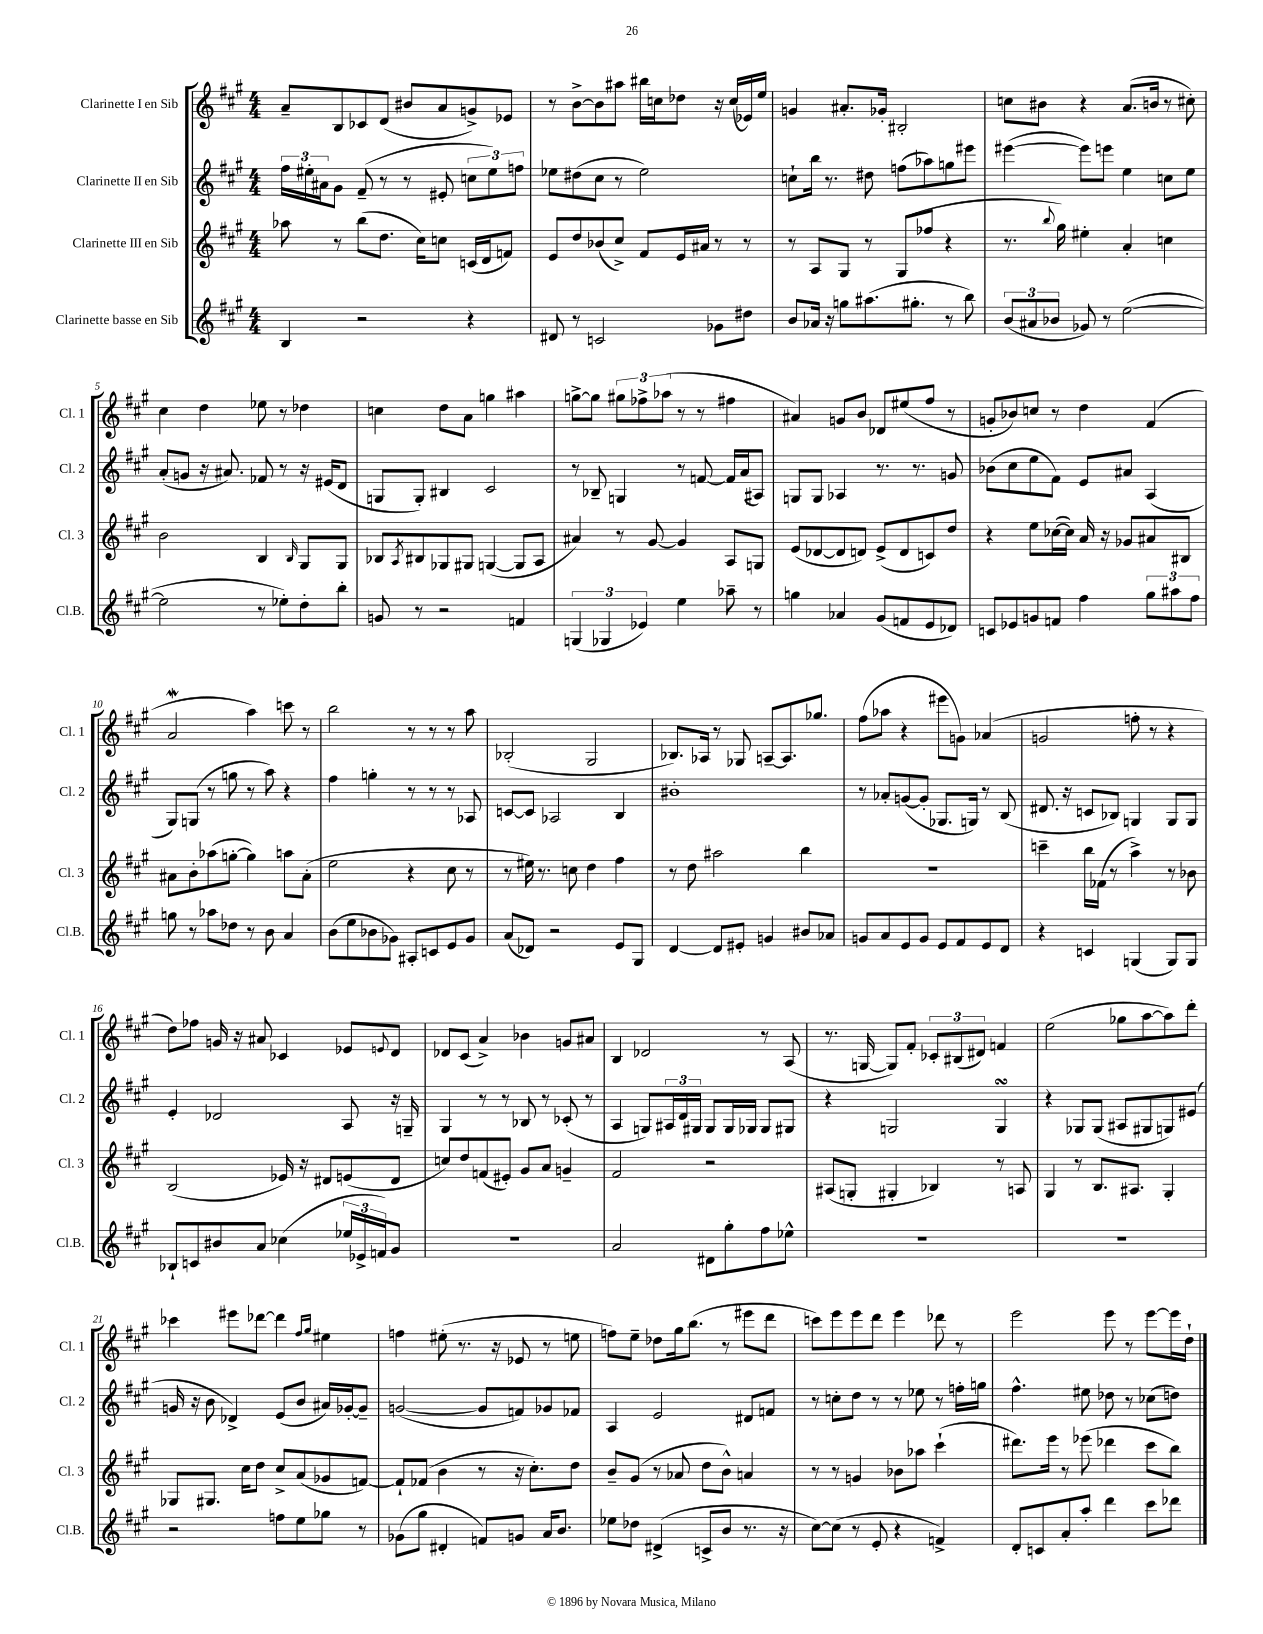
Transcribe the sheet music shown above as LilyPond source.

<<
\new StaffGroup <<
\new Staff = "s0" \with { instrumentName = "Clarinette I en Sib" shortInstrumentName = "Cl. 1" } {
    \clef treble \key a \major \numericTimeSignature \time 4/4
    a'8-- b8 ces'8 d'8( bis'8 a'8 g'8->) ees'8 |
    r8 b'8~-> b'8 ais''8 bis''16 c''16 des''8 r16 c''16( ees'16) e''16 |
    g'4 ais'8.-. ges'16-. bis2-. |
    c''8 bis'8 r4 a'8.( b'16 r8 cis''8-.) |
    cis''4 d''4 ees''8 r8 des''4 |
    c''4 d''8 a'8 g''4 ais''4 |
    g''8~-> g''8 \tuplet 3/2 { gis''8 fes''8-> aes''8( } r8 r8 fis''4 |
    ais'4) g'8 b'8 des'8 eis''8( fis''8 r8 |
    g'8-. bes'8) c''8 r8 d''4 fis'4( |
    a'2\mordent a''4) c'''8 r8 |
    b''2 r8 r8 r8 a''8 |
    bes2-.( gis2 |
    bes8.) aes16 r8 ges8 a8~-- a8. ges''8. |
    fis''8( aes''8 r4 eis'''8 g'8) aes'4( |
    g'2 f''8-. r8 r4 |
    d''8) fes''8 g'16 r16 ais'8 ces'4 ees'8 \appoggiatura { e'8 } d'8 |
    des'8 cis'8( a'4->) bes'4 g'8 ais'8 |
    b4 des'2 r8 a8( |
    r8. g16~ g8) fis'8-. \tuplet 3/2 { ces'8-. bis8( dis'8) } f'4 |
    e''2( ges''8 a''8~ a''8) d'''8-. |
    ces'''4 eis'''8 des'''8~ des'''4 \grace { fis''16 gis''16 } eis''4 |
    f''4 eis''8-.( r8. r16 ees'8 r8 e''8 |
    f''8) e''8-- des''8 gis''16 b''8.( r8 eis'''8 d'''8 |
    c'''8) e'''8 e'''8 d'''8 e'''4 des'''8 r8 |
    e'''2 e'''8 r8 e'''8~ e'''16 d''16-! \bar "|." |
}
\new Staff = "s1" \with { instrumentName = "Clarinette II en Sib" shortInstrumentName = "Cl. 2" } {
    \clef treble \key a \major \numericTimeSignature \time 4/4
    \tuplet 3/2 { fis''16 eis''16-. ais'16 } gis'8 fis'8--( r8 r8 eis'8-. \tuplet 3/2 { c''8 eis''8) f''8 } |
    ees''8 dis''8( cis''8 r8 ees''2) |
    c''8-! b''16 r8. dis''8 f''8( aes''8) g''8 eis'''8 |
    eis'''4~( eis'''8) e'''8 e''4 c''8 e''8 |
    a'8-.( g'8 r16 ais'8.) fes'8 r8 r16 eis'16( d'8 |
    g8 g8-.) bis4 cis'2 |
    r8 bes8-- g4 r8 f'8~ f'16 a'16( ais8) |
    g8 g8 aes4 r8. r8. g'8 |
    bes'8( cis''8 e''8 fis'8) e'8 ais'8 a4( |
    gis8) g8( r8 g''8 r8 a''8) r4 |
    fis''4 g''4-. r8 r8 r8 aes8 |
    c'8~ c'8 aes2 b4 |
    bis'1-. |
    r8 aes'8-. g'8~( g'8-. ges8. g16) r8 b8( |
    dis'8. r16 c'8 bes8) g4 g8 g8 |
    e'4-. des'2 a8 r16 g16-- |
    gis4 r8 r8 bes8 r8 ces'8-.( r8 |
    a4 g8) \tuplet 3/2 { ais16 d'16 gis16 } gis8 gis16 ges16 ges8 gis8 |
    r4 g2 g4\turn |
    r4 ges8 ges8( ais8 gis8 g8) eis'8( |
    g'16 r16 b'8 des'4->) e'8( b'8 ais'16) ges'16~-. ges'8-- |
    g'2~( g'8 f'8) ges'8 fes'8 |
    a4 e'2 dis'8 f'8 |
    r8 c''8-. d''8 r8 r8 ees''8 r8 f''16-. g''16 |
    fis''4.-^ eis''8 des''8 r8 ces''8( d''8) \bar "|." |
}
\new Staff = "s2" \with { instrumentName = "Clarinette III en Sib" shortInstrumentName = "Cl. 3" } {
    \clef treble \key a \major \numericTimeSignature \time 4/4
    aes''8 r8 b''8( d''8. cis''16) c''8 c'16( d'16 f'8) |
    e'8 d''8 bes'8( cis''8->) fis'8 e'16 ais'16 r8 r8 |
    r8 a8 gis8 r8 gis8( fes''8 r4 |
    r8. \appoggiatura { b''8 } gis''16) eis''4-. a'4-. c''4 |
    b'2 b4 \grace { b16 } gis8 gis8 |
    bes8 \acciaccatura { a8 } bis8 ges8 gis8 g4~( g8 a8 |
    ais'4) r8 gis'8~ gis'4 a8 g8 |
    e'8( des'8~ des'8 d'8) e'8->( d'8 c'8) d''8 |
    r4 e''8 ces''16~( ces''16) a'16 r16 ges'8 ais'8 bis8 |
    ais'8 b'8-. aes''8( g''8~-. g''4) a''8 ais'8-.( |
    e''2 r4 cis''8 r8 |
    r8 eis''16) r8. c''8 d''4 fis''4 |
    r8 d''8 ais''2 b''4 |
    r1 |
    c'''4-- b''16 fes'16( r8 a''4->) r8 bes'8 |
    b2( ees'16) r16 dis'8 e'8( dis'8 |
    c''8) d''8 f'8( eis'8-.) gis'8 a'8 g'4-- |
    fis'2 r2 |
    ais8( g8-. gis4-. bes4) r8 a8 |
    gis4 r8 b8. ais8. gis4-. |
    ges8 gis8. cis''16 d''8 cis''8-> a'8( ges'8 f'8~) |
    f'8-! fes'8( b'4 r8 r16 cis''8.-.) d''8 |
    b'8-- gis'8( r8 aes'8 d''8 b'8-^) a'4 |
    r8 r8 g'4 bes'8 aes''8 cis'''4-!( |
    dis'''8.) e'''16 r8 ees'''8( des'''4 cis'''8 b''8) \bar "|." |
}
\new Staff = "s3" \with { instrumentName = "Clarinette basse en Sib" shortInstrumentName = "Cl.B." } {
    \clef treble \key a \major \numericTimeSignature \time 4/4
    b4 r2 r4 |
    dis'8 r8 c'2 ges'8 dis''8 |
    b'8 aes'16 r16 g''8 ais''8.( gis''8.-. r8 b''8) |
    \tuplet 3/2 { b'8( ais'8 bes'8 } ges'8) r8 e''2~( |
    e''2 r8 ees''8-.) d''8-. b''8-. |
    g'8 r8 r2 f'4 |
    \tuplet 3/2 { g4( ges4 ees'4) } e''4 aes''8-- r8 |
    g''4 aes'4 gis'8( f'8 e'8 des'8) |
    c'8 ees'8 g'8 f'8 fis''4 \tuplet 3/2 { gis''8 ais''8 fis''8 } |
    g''8 r8 aes''8 des''8 r8 b'8 a'4 |
    b'8( e''8 bes'8 ges'8) ais8-. c'8 e'8 ges'8 |
    a'8( des'8) r2 e'8 gis8 |
    d'4~ d'8 eis'8-. g'4 bis'8 aes'8 |
    g'8 a'8 e'8 g'8 e'8 fis'8 e'8 d'8 |
    r4 c'4 g4( g8) g8 |
    bes8-! c'8 bis'8 a'8 ces''4( \tuplet 3/2 { ees''16 ees'16-> f'16) } gis'8 |
    r1 |
    a'2 dis'8 gis''8-. fis''8 ees''8-^ |
    r1 |
    r1 |
    r2 f''8 e''8 ges''8 r8 |
    ges'8( gis''8 dis'4-. f'8) g'8 a'16 b'8. |
    ees''8 des''8 dis'4->( c'8-> b'8 r8. r16 |
    cis''8~) cis''8( r8 e'8-. r4 f'4->) |
    d'8-. c'8 a'8-. a''8-. d'''4 cis'''8 des'''8 \bar "|." |
}
>>
>>
